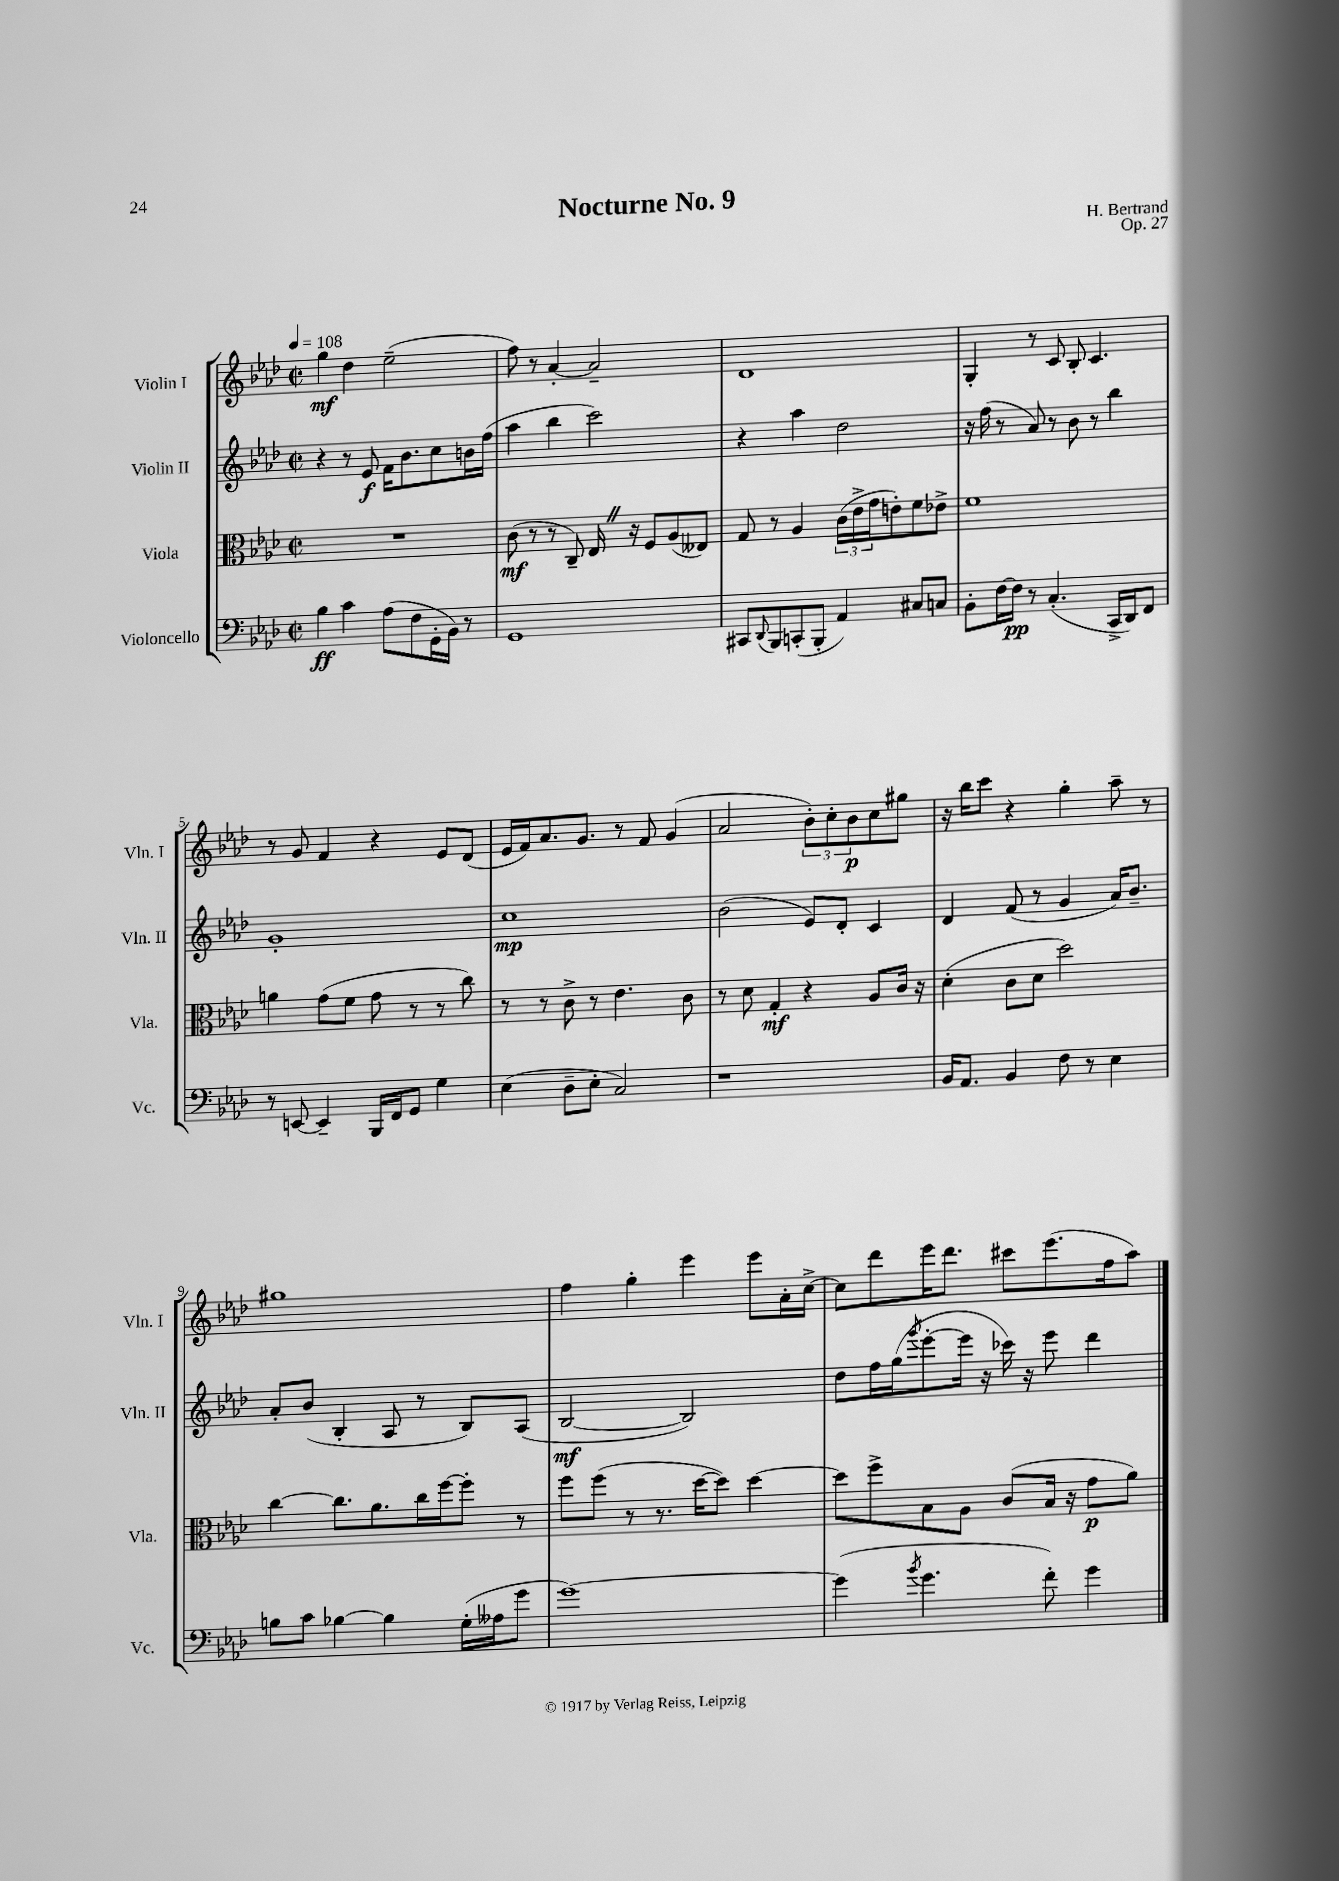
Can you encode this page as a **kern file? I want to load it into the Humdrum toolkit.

**kern	**kern	**kern	**kern
*staff4	*staff3	*staff2	*staff1
*clefF4	*clefC3	*clefG2	*clefG2
*k[b-e-a-d-]	*k[b-e-a-d-]	*k[b-e-a-d-]	*k[b-e-a-d-]
*M2/2	*M2/2	*M2/2	*M2/2
*met(c|)	*met(c|)	*met(c|)	*met(c|)
*MM108	*MM108	*MM108	*MM108
4B-\	1r	4r	4gg\
4c\	.	8r	4dd-\
.	.	8e-/	.
(8A-\L	.	16f\LK	(2ee-~\
.	.	8.b-\	.
8F\	.	.	.
16GG'\L	.	8cc\	.
16BB-\JJ)	.	.	.
8r	.	16b\L	.
.	.	(16ff\JJ	.
=	=	=	=
1GG	(8c\	4aa-\	8ff\)
.	8r	.	8r
.	8r	4bb-\	[4a-'/
.	8C~/)	.	.
.	16E-/	2ccc\)	2a-~/]
.	16r	.	.
.	8F/L	.	.
.	(8A-/	.	.
.	8E--/J)	.	.
=	=	=	=
8CC#/L	8G/	4r	1d-
8qqDD-/	.	.	.
8BBB-/	8r	.	.
(8CC'/	4A-/	4aa-\	.
8BBB-'/J	.	.	.
4AA-/)	(24c\LL	2dd-\	.
.	24e-^\	.	.
.	24g\J	.	.
.	8e'\)	.	.
8C#/L	8f\	.	.
8C/J	8e-^\J	.	.
=	=	=	=
8BB-'\L	1f	16r	4G'/
.	.	(16ff\	.
[16F\L	.	8r	.
16F\]JJ	.	.	.
8r	.	8a-/)	8r
(4.C'/	.	8r	8c/
.	.	8b-\	8B-'/
.	.	8r	4.c/
16CC^/LL	.	4bb-\	.
16DD-/J)	.	.	.
8FF/J	.	.	.
=	=	=	=
8r	4a\	1g'	8r
[8EE/	.	.	8g/
4EE~/]	(8g\L	.	4f/
.	8f\J	.	.
16BBB-/LL	8g\	.	4r
16FF/J	.	.	.
8GG/J	8r	.	.
4G\	8r	.	8e-/L
.	8cc\)	.	(8d-/J
=	=	=	=
(4E-\	8r	1cc	16e-/LL
.	.	.	16f/J)
.	8r	.	8.a-/
8D-~\L	8c^\	.	.
.	.	.	8.g/J
8E-'\J	8r	.	.
2C/)	4.e-\	.	8r
.	.	.	8f/
.	.	.	(4g/
.	8c\	.	.
=	=	=	=
1r	8r	(2b-\	2a-/
.	8d-\	.	.
.	4G'/	.	.
.	4r	8e-/L)	12b-'\L)
.	.	.	12cc'\
.	.	8d-'/J	.
.	.	.	12b-\
.	8A-/L	4c/	8cc\
.	16c/Jk	.	8gg#\J
.	16r	.	.
=	=	=	=
16BB-/LK	(4d-'\	4d-/	16r
8.AA-/J	.	.	16bb-\LK
.	.	.	8ccc\J
4BB-/	8c\L	(8f/	4r
.	8d-\J	8r	.
8F\	2dd-\)	4g/	4gg'\
8r	.	.	.
4E-\	.	16a-/LK)	8aa-~\
.	.	8.b-~/J	.
.	.	.	8r
=	=	=	=
8B\L	[4cc\	8a-'/L	1gg#
8c\J	.	(8b-/J	.
[4B-\	8.cc\]L	4B-'/	.
.	8.a-\	.	.
4B-\]	.	8A-/	.
.	16cc\L	8r	.
.	[16ff\J	.	.
(16G'\LL	8ff'\]J	8B-/L)	.
16A--\J	.	.	.
8g\J	8r	(8A-/J	.
=	=	=	=
[1g)	8ff\L	[2B-/	4ff\
.	(8ff\J	.	.
.	8r	.	4gg'\
.	8.r	.	.
.	.	2B-/])	4eee-\
.	[16dd-\LK	.	.
.	8dd-\]J)	.	.
.	[4dd-\	.	8eee-\L
.	.	.	16a-'\L
.	.	.	[16cc^\JJ
=	=	=	=
(4g\]	8dd-\]L	8dd-\L	8cc\]L
.	8ff^\	16ff\L	8ddd-\
.	.	(16gg\J	.
8qb-/	.	8qggg/	.
4.g\	8B-\	[8eee-'\	16eee-\K
.	.	.	8.ddd-\J
.	8A-\J	16eee-\]Jk	.
.	.	16r	.
.	(8c/L	16ccc-\)	8ccc#\L
.	.	16r	.
8f'\)	16B-/Jk	8eee-\	(8.eee-\
.	16r	.	.
4g\	8g\L	4ddd-\	.
.	.	.	16ff\k
.	8a-\J)	.	8aa-\J)
==	==	==	==
*-	*-	*-	*-
